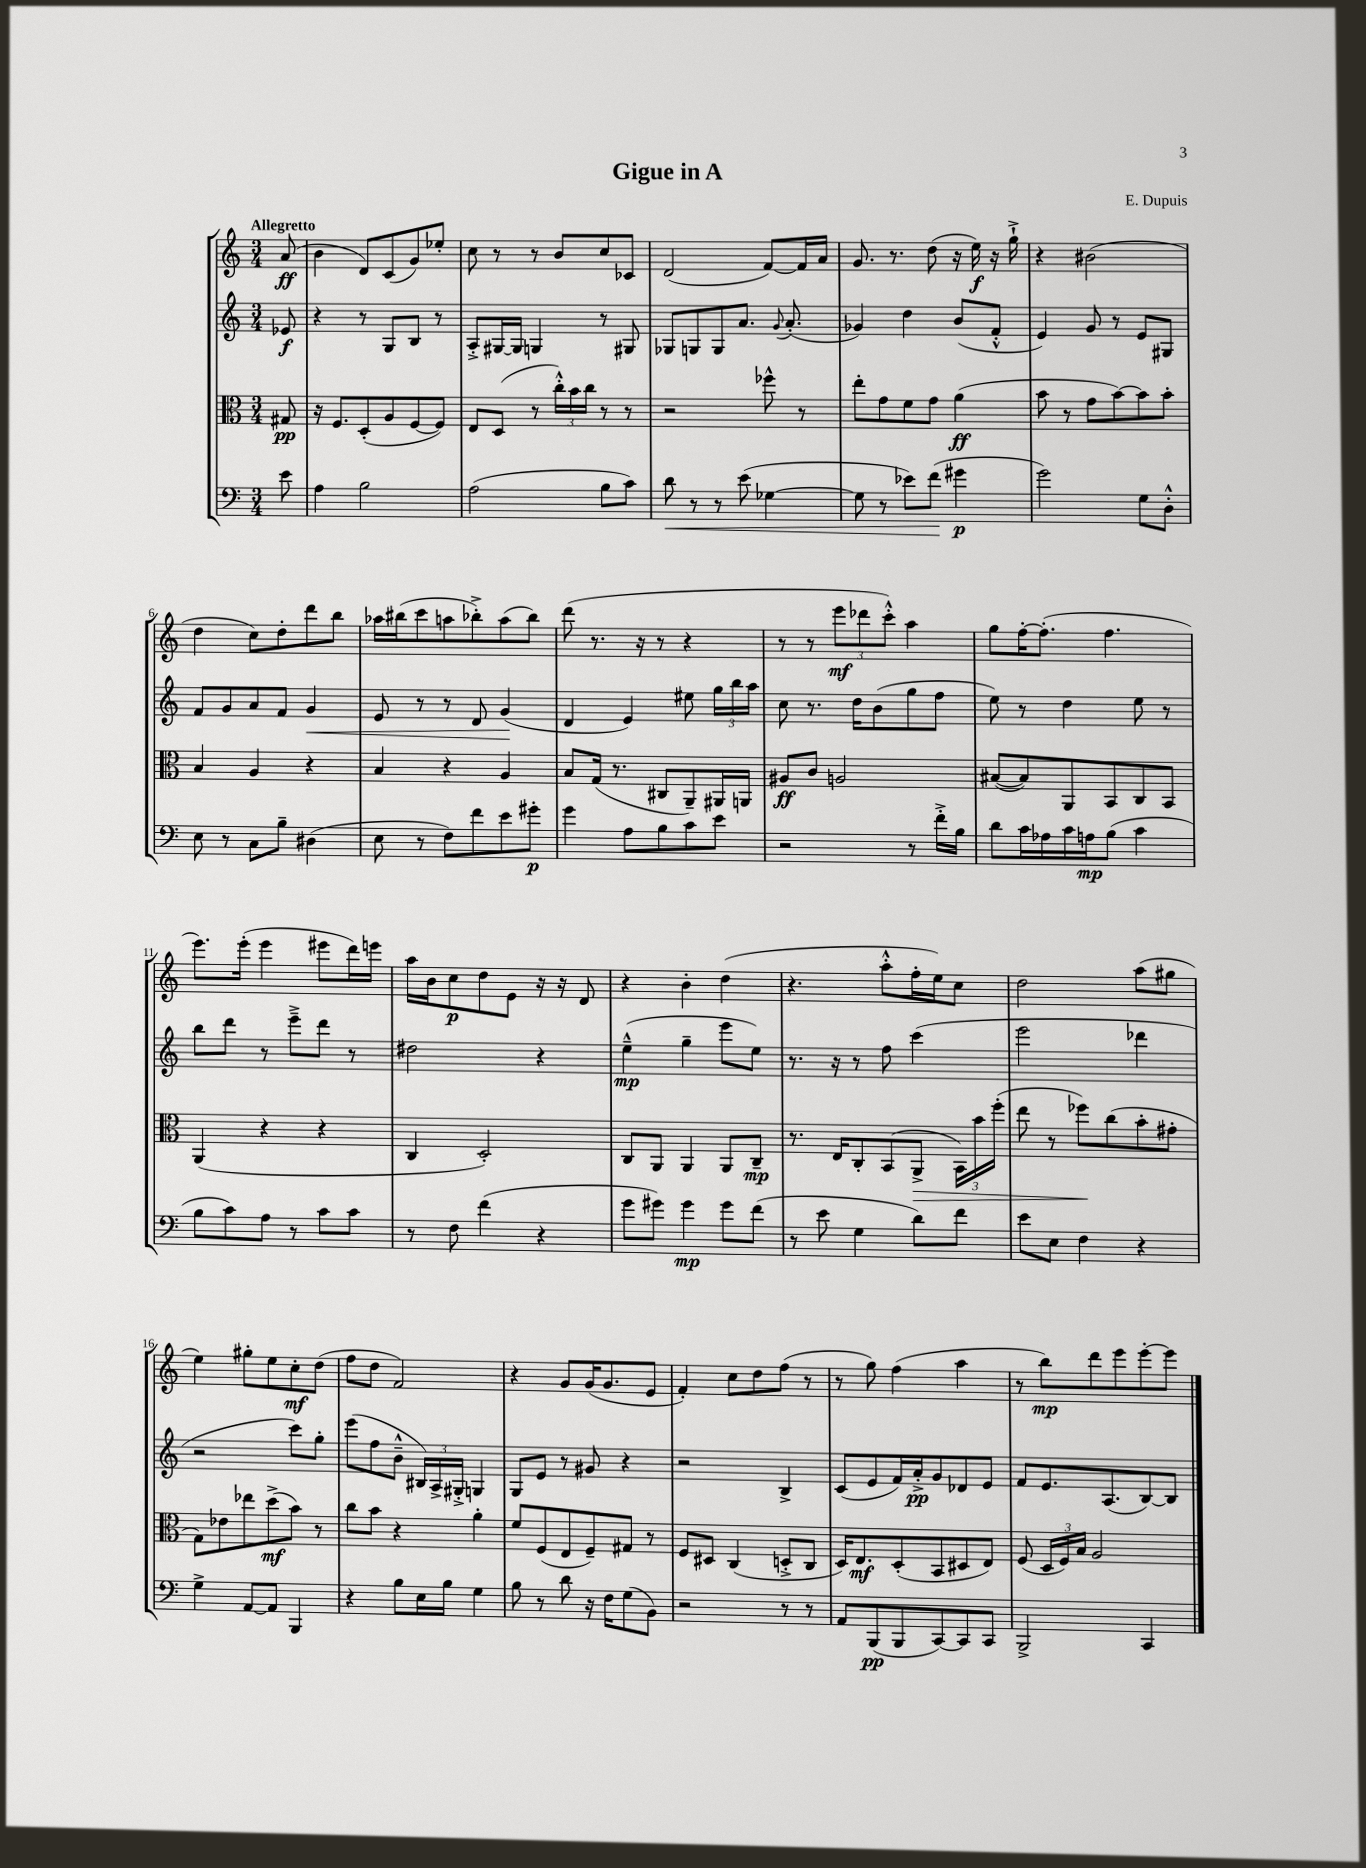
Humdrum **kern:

**kern	**kern	**kern	**kern
*staff4	*staff3	*staff2	*staff1
*clefF4	*clefC3	*clefG2	*clefG2
*k[]	*k[]	*k[]	*k[]
*M3/4	*M3/4	*M3/4	*M3/4
8e	8G#	8e-	(8a
=	=	=	=
4A	16r	4r	4b
.	8.F	.	.
2B	(8D'	8r	8d)
.	8A	8G	(8c
.	[8F	8B	8g)
.	8F])	8r	8ee-'
=	=	=	=
(2A	8E	8A'^	8cc
.	(8D	[16G#	8r
.	.	16G#]	.
.	8r	4G	8r
.	24cc'^^)	.	8b
.	24b	.	.
.	24cc	.	.
8B	8r	8r	8cc
8c)	8r	8G#	8c-
=	=	=	=
8d	2r	8G-	(2d
8r	.	8G	.
8r	.	8G	.
(8e	.	8.a	.
[4G-	8ff-^^	.	[8f)
.	.	8qqg	.
.	.	(8.a'	.
.	8r	.	16f]
.	.	.	16a
=	=	=	=
8G-]	8ee'	4g-)	8.g
8r	8g	.	.
.	.	.	8.r
8e-)	8f	4dd	.
(8f	8g	.	(8dd
4g#	(4a	(8b	16r
.	.	.	16ee)
.	.	8f'^^	16r
.	.	.	16gg`^
=	=	=	=
2g)	8b	4e)	4r
.	8r	.	.
.	8g	8g	(2b#
.	[8b)	8r	.
8G	8b]	8e	.
8D'^^	8b'	8G#	.
=	=	=	=
8E	4B	8f	4dd
8r	.	8g	.
8C	4A	8a	8cc)
8B~	.	8f	8dd'
(4D#	4r	4g	8ddd
.	.	.	8bb
=	=	=	=
8E	4B	8e	16aa-
.	.	.	(16bb#
8r	.	8r	8ccc
8F)	4r	8r	8aa
8f	.	8d	8bb-'^)
8e	4A	(4g	(8aa
8g#'	.	.	8bb-)
=	=	=	=
4g	8B	4d	(8ddd
.	(16G	.	8.r
.	8.r	.	.
8A	.	4e)	.
.	.	.	16r
8B	8C#	.	8r
8c	8AA~)	8ee#	4r
8e	16AA#	24gg	.
.	.	24bb	.
.	16AA	.	.
.	.	24aa	.
=	=	=	=
2r	8A#	8cc	8r
.	8c	8.r	8r
.	2A	.	12eee
.	.	16dd	.
.	.	.	12ddd-
.	.	(8b	.
.	.	.	12ccc'^^)
8r	.	8gg	4aa
16f'^	.	8ff	.
16B	.	.	.
=	=	=	=
8d	([8B#	8ee)	8gg
16c	8B#])	8r	[16ff'
16A-	.	.	(8.ff']
16c	8AA	4dd	.
16A	.	.	.
(8B	8BB	.	4.ff
4c	8C	8ee	.
.	8BB	8r	.
=	=	=	=
8B	(4AA	8bb	8.eee)
8c)	.	8ddd	.
.	.	.	(16eee'
8A	4r	8r	4eee
8r	.	8eee~^	.
8c	4r	8ddd	8eee#
8c	.	8r	16ddd)
.	.	.	16eee
=	=	=	=
8r	4C	2dd#	16aa
.	.	.	16b
8F	.	.	8cc
(4f	2D')	.	8dd
.	.	.	8e
4r	.	4r	16r
.	.	.	16r
.	.	.	8d
=	=	=	=
8g	8C	(4ee~^^	4r
8g#)	8AA	.	.
4g#	4AA	4gg~	4b'
8g#	8AA	8eee	(4dd
(8f	8C~	8ee)	.
=	=	=	=
8r	8.r	8.r	4.r
8e	.	.	.
.	16E	16r	.
4G	8C'	8r	.
.	(8BB	8ff	8aa'^^
8d)	8AA^	(4ccc	16ff'
.	.	.	16ee)
8f	24BB)	.	8cc
.	24b	.	.
.	(24ff'	.	.
=	=	=	=
8e	8ee	2eee	2dd
8E	8r	.	.
4F	8ff-)	.	.
.	(8cc	.	.
4r	8b'	4ddd-	(8aa
.	8g#'	.	8gg#
=	=	=	=
4G^	8G)	2r	4ee)
.	8e-	.	.
[8AA	8ee-	.	8gg#'
8AA]	(8dd^	.	8ee
4BBB	8b)	8ccc)	8cc'
.	8r	8gg'	(8dd
=	=	=	=
4r	8cc	(8eee	8ff
.	8b	8ff	8dd
8B	4r	8b~^^	2f)
16E	.	24B#)	.
.	.	24A^	.
16B	.	.	.
.	.	24G#'^	.
4G	4a'	4G	.
=	=	=	=
8B	8f	8G	4r
8r	(8F	8e	.
8d	8E	8r	8g
16r	8F~)	8g#	(16g
16F	.	.	8.g
(8G	8G#	4r	.
8BB)	8r	.	8e
=	=	=	=
2r	8F	2r	4f')
.	8D#	.	.
.	(4C	.	8cc
.	.	.	8dd
8r	8D'^	4B^	(8ff
8r	8C	.	8r
=	=	=	=
8AA	16D)	(8c	8r
.	8.E	.	.
(8BBB	.	8e	8gg)
8BBB	(8D'	16f)	(4ff
.	.	16a'^	.
[8CC)	8BB	8g	.
8CC]	8D#	8d-	4aa
8CC	8E)	8e	.
=	=	=	=
2BBB^	(8F	8f	8r
.	24D	8.e	8bb)
.	24F)	.	.
.	24B	.	.
.	2A	.	8ddd
.	.	(8.A	.
.	.	.	8eee
4CC	.	[8B)	[8eee'
.	.	8B]	8eee]
==	==	==	==
*-	*-	*-	*-
